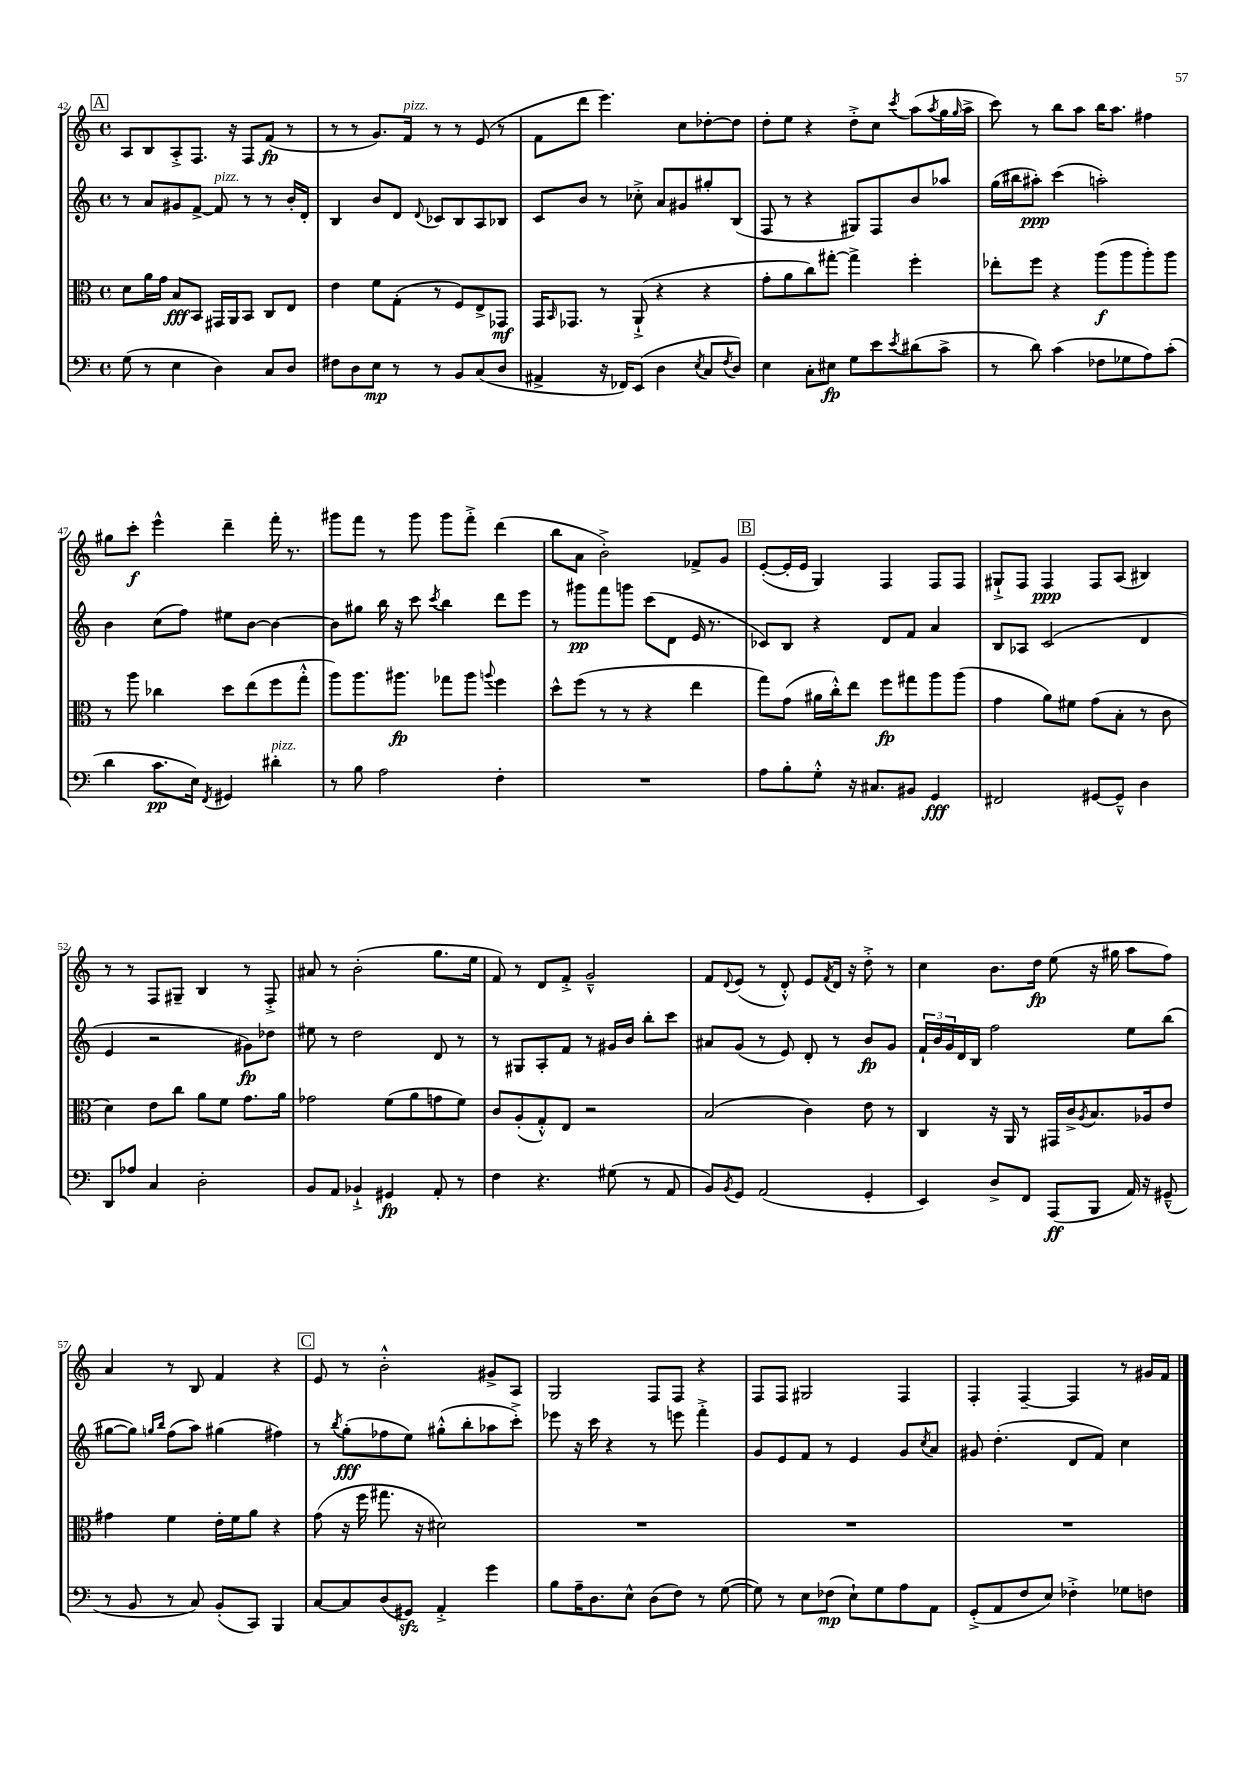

**kern	**kern	**kern	**kern
*staff4	*staff3	*staff2	*staff1
*clefF4	*clefC3	*clefG2	*clefG2
*k[]	*k[]	*k[]	*k[]
*M4/4	*M4/4	*M4/4	*M4/4
*met(c)	*met(c)	*met(c)	*met(c)
(8G	8d	8r	8A
8r	16a	8a	8B
.	16g	.	.
4E	8B	8g#	8A'^
.	8BB	[8f^	8.F
4D)	16GG#	8f]	.
.	16AA	.	16r
.	8BB	8r	8F
8C	8C	8r	(8f
8D	8E	16b'	8r
.	.	16d'	.
=	=	=	=
8F#	4e	4B	8r
8D	.	.	8r
8E	8f	8b	8.g)
8r	(8G'	8d	.
.	.	.	16f
.	.	8qqd	.
8r	8r	8c-	8r
8BB	8F)	8B	8r
(8C	8E^	8A	(8e
8D	8GG-	8B-	8r
=	=	=	=
4AA#^	16GG	8c	8f
.	16qqBB	.	.
.	8.GG-	.	.
.	.	8b	8ddd
16r	8r	8r	4.eee)
16FF-)	.	.	.
(8EE	(8AA`^	8cc-'^	.
4D	4r	8a	.
.	.	8g#	8cc
8qE	.	.	.
8C	4r	8gg#'	[8dd-'
8qF	.	.	.
8D)	.	(8B	8dd-]
=	=	=	=
4E	8g'	8F	8dd'
.	8a	8r	8ee
8C'	8cc)	4r	4r
8E#	[8gg#'	.	.
8G	4gg#^]	8G#)	8dd'^
8e	.	8F	8cc
8qe	.	.	8qccc
(8d#	4ff'	8b	(8aa
.	.	.	8qaa
8c^	.	8aa-	16gg
.	.	.	16qqgg
.	.	.	16aa^
=	=	=	=
8r	8ee-'	(16gg	8ccc)
.	.	16bb#	.
8d)	8ff	8aa#')	8r
(4c	4r	(4ccc	8bb
.	.	.	8aa
8F-	(8aa	2aa')	16bb
.	.	.	8.aa
8G-	8aa	.	.
8A)	8aa')	.	4ff#
(8c'	8aa	.	.
=	=	=	=
4d	8r	4b	8gg#
.	8aa	.	8ccc'
8.c	4cc-	(8cc	4eee^^
.	.	8ff)	.
16E)	.	.	.
8qFF	.	.	.
4GG#	8dd	8ee#	4ddd~
.	(8ee	[8b	.
4d#'	8ff	4b_	16fff'
.	.	.	8.r
.	8gg'^^	.	.
=	=	=	=
8r	8aa)	8b]	8ggg#
8B	8.aa	8gg#	8fff
2A	.	16bb	8r
.	8.aa#	16r	.
.	.	8ccc	8ggg#
.	.	8qccc	.
.	8gg-	4bb	8ggg#
.	8aa#	.	8fff'^
.	8qqaa	.	.
4F'	4ff	8ddd	(4ddd
.	.	8eee	.
=	=	=	=
1r	8dd^^	8r	8bb
.	(8ff	8ggg#	8a
.	8r	8fff	2b'^)
.	8r	8ggg	.
.	4r	(8ccc	.
.	.	8d	.
.	4ee	16e	8f-^
.	.	8.r	.
.	.	.	8g
=	=	=	=
8A	8gg)	8c-)	([8e'
8B'	(8g	8B	16e']
.	.	.	16e
8G'^^	16a#	4r	4G)
.	16cc'^^)	.	.
16r	8ee	.	.
8.C#	.	.	.
.	8ff	8d	4F
8BB#	8gg#	8f	.
4GG	8aa	4a	8F
.	(8aa	.	8F
=	=	=	=
2FF#	4g	8B	8G#`^
.	.	8A-	8F
.	8a)	(2c	4F
.	8f#	.	.
[8GG#	(8g	.	8F
8GG#~^^]	8B'	.	(8A
4D	8r	4d	4B#)
.	8c	.	.
=	=	=	=
8DD	4d)	4e	8r
8A-	.	.	8r
4C	8e	2r	8F
.	8cc	.	8G#~
2D'	8a	.	4B
.	8f	.	.
.	8.g	8g#)	8r
.	.	8dd-	8F'^
.	16a	.	.
=	=	=	=
8BB	2g-	8ee#	8a#
8AA	.	8r	8r
4BB-`^	.	2dd	(2b'
4GG#	(8f	.	.
.	8a	.	.
8AA'	8g	8d	8.gg
8r	8f)	8r	.
.	.	.	16ee
=	=	=	=
4F	8c	8r	8f)
.	(8A'	8G#	8r
4.r	8G'^^)	8A'	8d
.	8E	8f	8f'^
.	2r	8r	2g~^^
(8G#	.	16g#	.
.	.	16b	.
8r	.	8bb'	.
8AA	.	8ccc	.
=	=	=	=
8BB)	(2B	8a#	8f
8qBB	.	.	8qqd
8GG	.	(8g	(8e
(2AA	.	8r	8r
.	.	8e)	8d'^^)
.	4c)	8d'	8e
.	.	.	8qf
.	.	8r	16d
.	.	.	16r
4GG'	8e	8b	8dd'^
.	8r	8g	8r
=	=	=	=
4EE)	4C	24f`	4cc
.	.	24b	.
.	.	24g	.
.	.	16d	.
.	.	16B	.
8D^	16r	2ff	8.b
.	16AA	.	.
8FF	8r	.	.
.	.	.	16dd
(8AAA	16GG#	.	(8ee
.	16c^	.	.
.	8qA	.	.
8BBB	8.B	.	16r
.	.	.	16gg#
16AA)	.	8ee	8aa
16r	16A-	.	.
(8GG#~^^	8e	(8bb	8ff)
=	=	=	=
8r	4g#	[8gg#	4a
8BB	.	8gg#])	.
.	.	16qqgg	.
.	.	16qqbb	.
8r	4f	(8ff	8r
8C)	.	8aa)	8B
(8BB'	16e'	(4gg#	4f
.	16f	.	.
8CC)	8a	.	.
4BBB	4r	4ff#)	4r
=	=	=	=
[8C	(8g	8r	8e
.	.	8qbb	.
8C]	16r	(8gg'	8r
.	16ff	.	.
(8D	8.gg#	8ff-	2b'^^
8GG#)	.	8ee)	.
.	16r	.	.
4AA'^	2d#)	(8gg#'^^	.
.	.	8bb'	.
4g	.	8aa-	8g#^
.	.	8ccc'^)	8A
=	=	=	=
8B	1r	8eee-	2G
16A~	.	16r	.
8.D	.	16ccc	.
.	.	4r	.
8E^^	.	.	.
(8D	.	8r	8F
8F)	.	8eee	8F
8r	.	4fff'^	4r
([8G	.	.	.
=	=	=	=
8G])	1r	8g	8F
8r	.	8e	8F
8E	.	8f	2G#
(8F-	.	8r	.
8E`)	.	4e	.
8G	.	.	.
8A	.	8g	4F
.	.	8qcc	.
8AA	.	8a	.
=	=	=	=
(8GG'^	1r	8g#	4F'
8AA	.	(4.dd'	.
8F	.	.	[4F~
8E)	.	.	.
4F-'^	.	8d	4F]
.	.	8f)	.
8G-	.	4cc	8r
8F	.	.	16g#
.	.	.	16f
==	==	==	==
*-	*-	*-	*-
